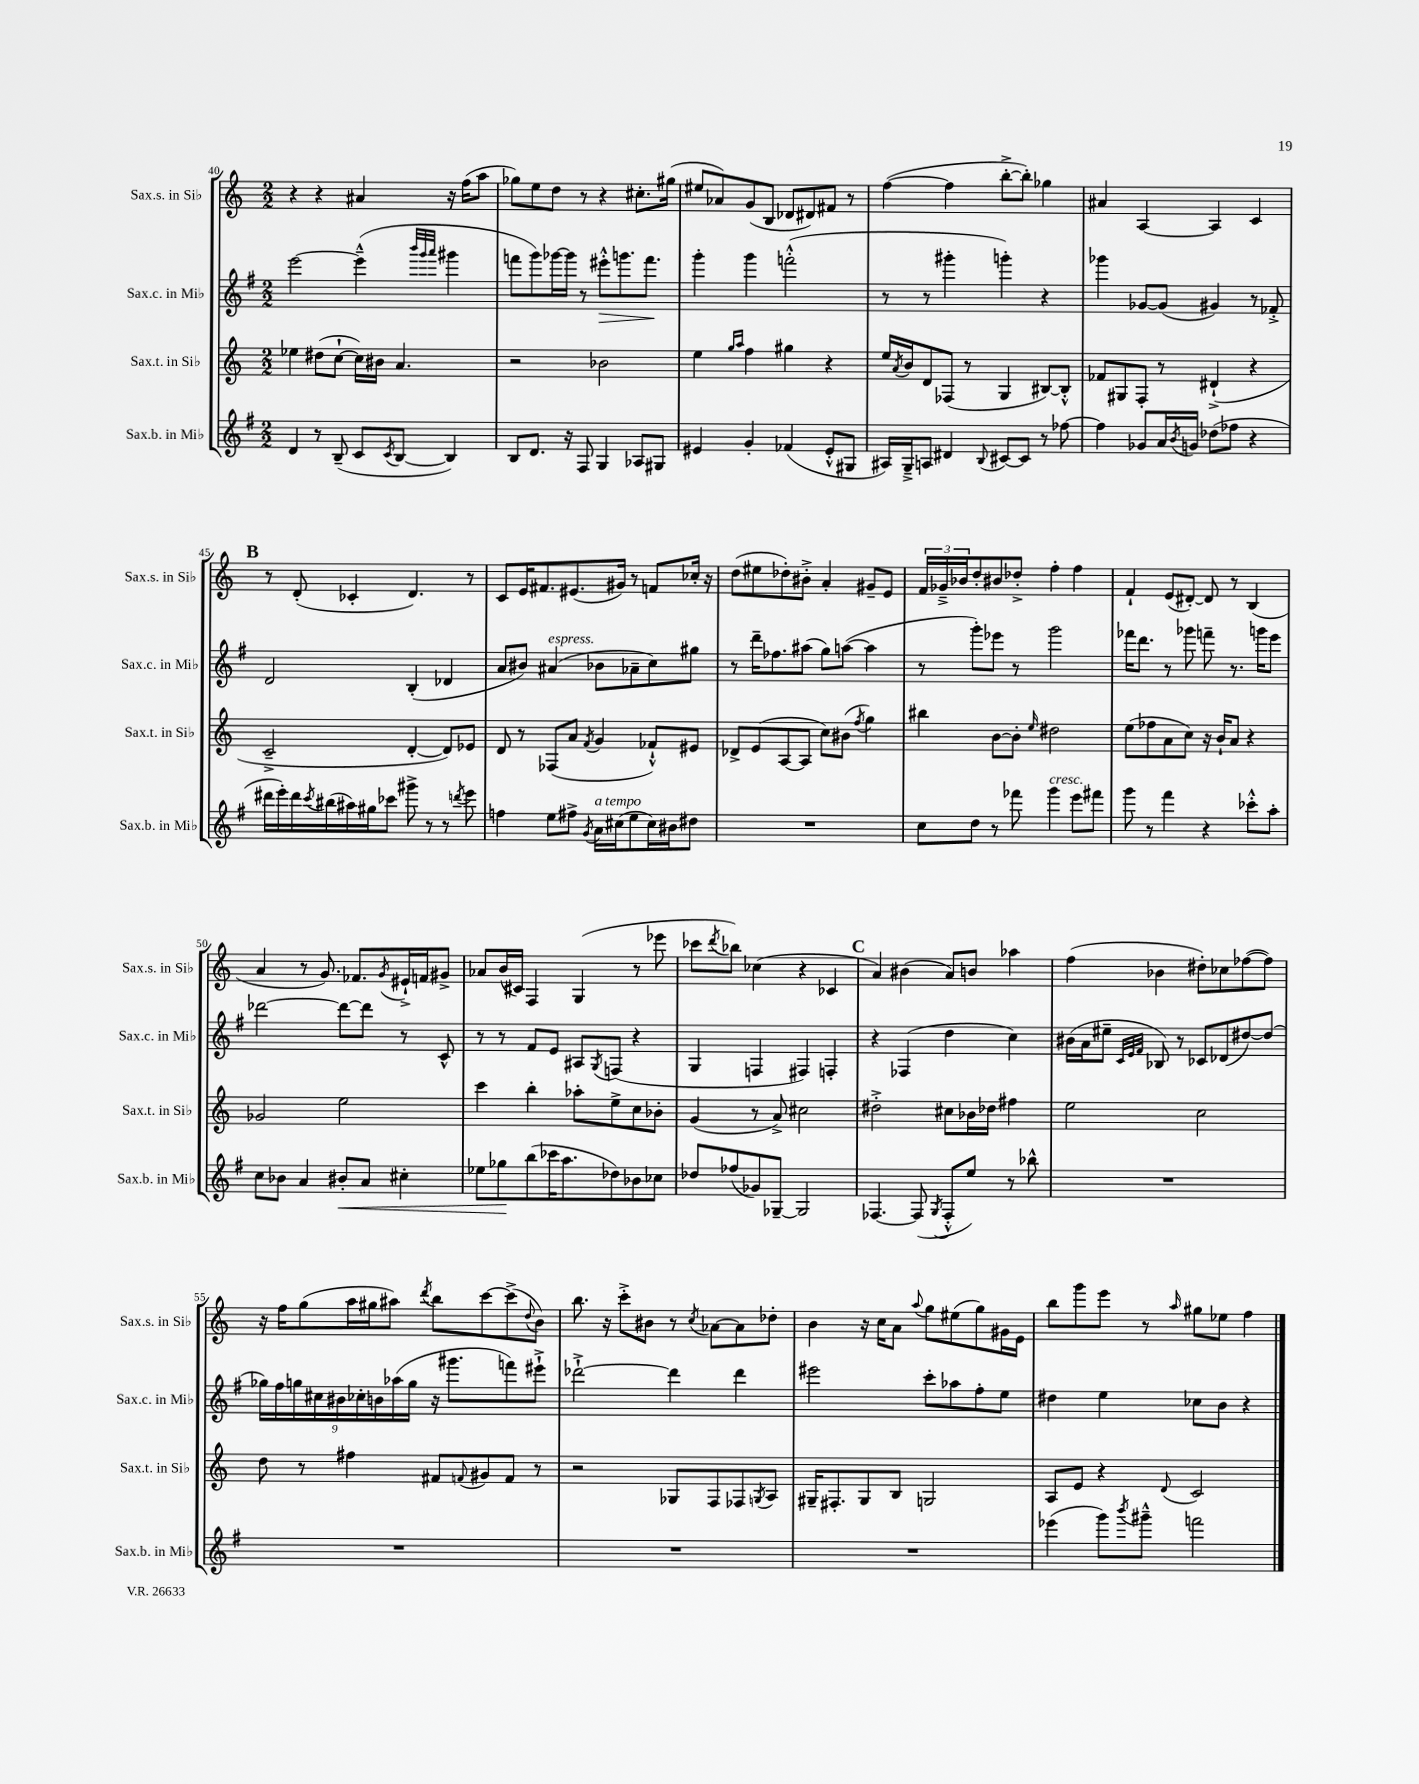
<<
\new StaffGroup <<
\new Staff = "s0" \with { instrumentName = "Sax.s. in Sib" shortInstrumentName = "Sax.s. in Sib" } {
    \clef treble \key c \major \numericTimeSignature \time 2/2
    r4 r4 ais'4 r16 f''16( a''8 |
    ges''8) e''8 d''8 r8 r4 cis''8.-. gis''16( |
    eis''8 aes'8) g'8( b8 des'8 dis'8) fis'8 r8 |
    f''4~( f''4 b''8~-.-> b''8-.) ges''4 |
    ais'4 a4~ a4 c'4 |
    \mark \markup { \bold "B" } r8 d'8-.( ces'4-. d'4.) r8 |
    c'8 e'16 fis'8. eis'8.( gis'16) r8 f'8 ces''16-. r16 |
    d''8( eis''8 des''8-.) bis'8-.-> a'4-. gis'8-- e'8 |
    \tuplet 3/2 { f'16 ges'16---> bes'16 } d''8-. bis'8 des''8-.-> f''4-. f''4 |
    f'4-! e'8( dis'8~-.) dis'8 r8 b4( |
    a'4 r8 g'8.) fes'8. \acciaccatura { g'8 } eis'16-!-> f'16 gis'8-> |
    aes'8 b'16( cis'16) f4 g4( r8 ees'''8 |
    ces'''8 \acciaccatura { d'''8 } bes''8) ces''4( r4 ces'4 |
    \mark \markup { \bold "C" } a'4) bis'4( a'8) b'8 aes''4 |
    f''4( bes'4 dis''8-.) ces''8 fes''8~( fes''8) |
    r16 f''16 g''8( a''16 gis''16 ais''8) \acciaccatura { d'''8 } b''8 c'''8~ c'''8->( \appoggiatura { d''8 } b'8) |
    b''8. r16 c'''8-.-> bis'8 r8 \acciaccatura { c''8 } aes'8~ aes'8 des''8-. |
    b'4 r16 c''16 a'8 \appoggiatura { a''8 } g''8 eis''8( g''8) gis'16 e'16 |
    b''8 g'''8 e'''8 r8 \grace { a''16 } gis''8 ees''8 f''4 \bar "|." |
}
\new Staff = "s1" \with { instrumentName = "Sax.c. in Mib" shortInstrumentName = "Sax.c. in Mib" } {
    \clef treble \key g \major \numericTimeSignature \time 2/2
    e'''2~ e'''4---^( \grace { b'''32 g'''32 a'''32 } gis'''4 |
    f'''8 g'''8) ges'''16~ ges'''16 r8 eis'''8-.-^\> g'''8. f'''8.\! |
    g'''4-. g'''4 f'''2-.-^( |
    r8 r8 gis'''4-. g'''4-.) r4 |
    ges'''4 ges'8~ ges'8( gis'4) r8 fes'8-.-> |
    \mark \markup { \bold "B" } d'2 b4-.( des'4 |
    a'8 bis'8) ais'4^\markup { \italic "espress." }( bes'8 aes'8-- c''8) gis''8 |
    r8 d'''16-- fes''8. ais''8( g''8) a''8~( a''4 |
    r8 g'''8-.) ees'''8 r8 g'''2 |
    fes'''16 d'''8. r8 ges'''8 f'''8-- r8. g'''16 e'''8 |
    des'''2~ des'''8~ des'''8 r8 c'8-^ |
    r8 r8 fis'8 e'8 ais8 \acciaccatura { g8 } f8( r4 |
    g4 f4 fis4) f4-. |
    \mark \markup { \bold "C" } r4 fes4( d''4 c''4) |
    bis'16( a'16 eis''8-- \grace { c'32 e'32 fis'32 } bes8) r8 ces'8 des'8( dis''8~) dis''8( |
    \tuplet 9/8 { ges''16) fis''16 g''16 cis''16 bis'16 ces''16-. b'16 aes''16( g''16 } r16 gis'''8. f'''8) eis'''8-!-> |
    des'''2~-!-> des'''4 des'''4 |
    eis'''2 c'''8-. aes''8 fis''8-. e''8 |
    dis''4 e''4 ces''8 b'8 r4 \bar "|." |
}
\new Staff = "s2" \with { instrumentName = "Sax.t. in Sib" shortInstrumentName = "Sax.t. in Sib" } {
    \clef treble \key c \major \numericTimeSignature \time 2/2
    ees''4 dis''8( c''8~-! c''16) bis'16 a'4. |
    r2 bes'2 |
    e''4 \grace { g''16 a''16 } f''4 gis''4 r4 |
    e''16 \acciaccatura { a'8 } b'16 d'8 fes8( r8 g4 bis8~) bis8-.-^ |
    fes'8 gis8 f8-. r8 dis'4-!->( r4 |
    \mark \markup { \bold "B" } c'2---> d'4~-. d'8) ees'8 |
    d'8 r8 fes8( a'8 \acciaccatura { f'8 } g'4 fes'8-!-^) eis'8 |
    des'8-> e'8( a8~ a8 c''8) bis'8( \acciaccatura { f''8 } g''4) |
    bis''4 b'8~ b'8-. \grace { e''16 } dis''2 |
    e''8( fes''8 a'8 c''8) r16 b'16-! a'8 r4 |
    ges'2 e''2 |
    c'''4 b''4-. aes''8-. e''8-> c''8 bes'8-. |
    g'4( r8 a'8->) cis''2 |
    \mark \markup { \bold "C" } dis''2-.-> cis''8 bes'16 des''16 fis''4 |
    e''2 c''2 |
    d''8 r8 fis''4 fis'8 \appoggiatura { f'8 } gis'8 f'8 r8 |
    r2 ges8 f8 fes8 \acciaccatura { g8 } a8 |
    gis16-- fis8.-. gis8 b8 g2 |
    a8 e'8 r4 \appoggiatura { d'8 } c'2 \bar "|." |
}
\new Staff = "s3" \with { instrumentName = "Sax.b. in Mib" shortInstrumentName = "Sax.b. in Mib" } {
    \clef treble \key g \major \numericTimeSignature \time 2/2
    d'4 r8 b8--( c'8 \acciaccatura { c'8 } b8~ b4) |
    b8 d'8. r16 fis8 g4 aes8 gis8 |
    eis'4 g'4-. fes'4( eis'8-.-^ gis8 |
    ais16) g16---> a8 dis'4 \appoggiatura { b8 } cis'8~ cis'8 r8 fes''8~ |
    fes''4 ges'8 a'16 \acciaccatura { b'8 } g'16 des''8( fes''8 r4 |
    \mark \markup { \bold "B" } dis'''16 e'''16-.) dis'''16 \acciaccatura { c'''8 } bis''16( ais''16) gis''16 ces'''8 gis'''8-> r8 r8 \acciaccatura { d'''8 } e'''8 |
    f''4 e''8 fis''8-> \acciaccatura { g'8 } a'16^\markup { \italic "a tempo" } cis''16( e''8 cis''16) bis'16 dis''8 |
    R1 |
    c''8 d''8 r8 fes'''8 g'''4^\markup { \italic "cresc." } e'''8 fis'''8 |
    g'''8 r8 fis'''4 r4 ces'''8-.-^ a''8-. |
    c''8 bes'8 a'4 bis'8-.\< a'8 cis''4-. |
    ees''8 ges''8\! b''8( ces'''16 a''8. des''8) bes'8 ces''8 |
    des''8 fes''8( ges'8) ges8~-- ges2 |
    \mark \markup { \bold "C" } fes4.~ fes8( \acciaccatura { g8 } fes8-.-^ e''8) r8 bes''8-^ |
    R1 |
    R1 |
    R1 |
    R1 |
    ees'''4( g'''8) \acciaccatura { b'''8 } gis'''8---^ f'''2 \bar "|." |
}
>>
>>
\layout { \context { \Score currentBarNumber = #40 } }
